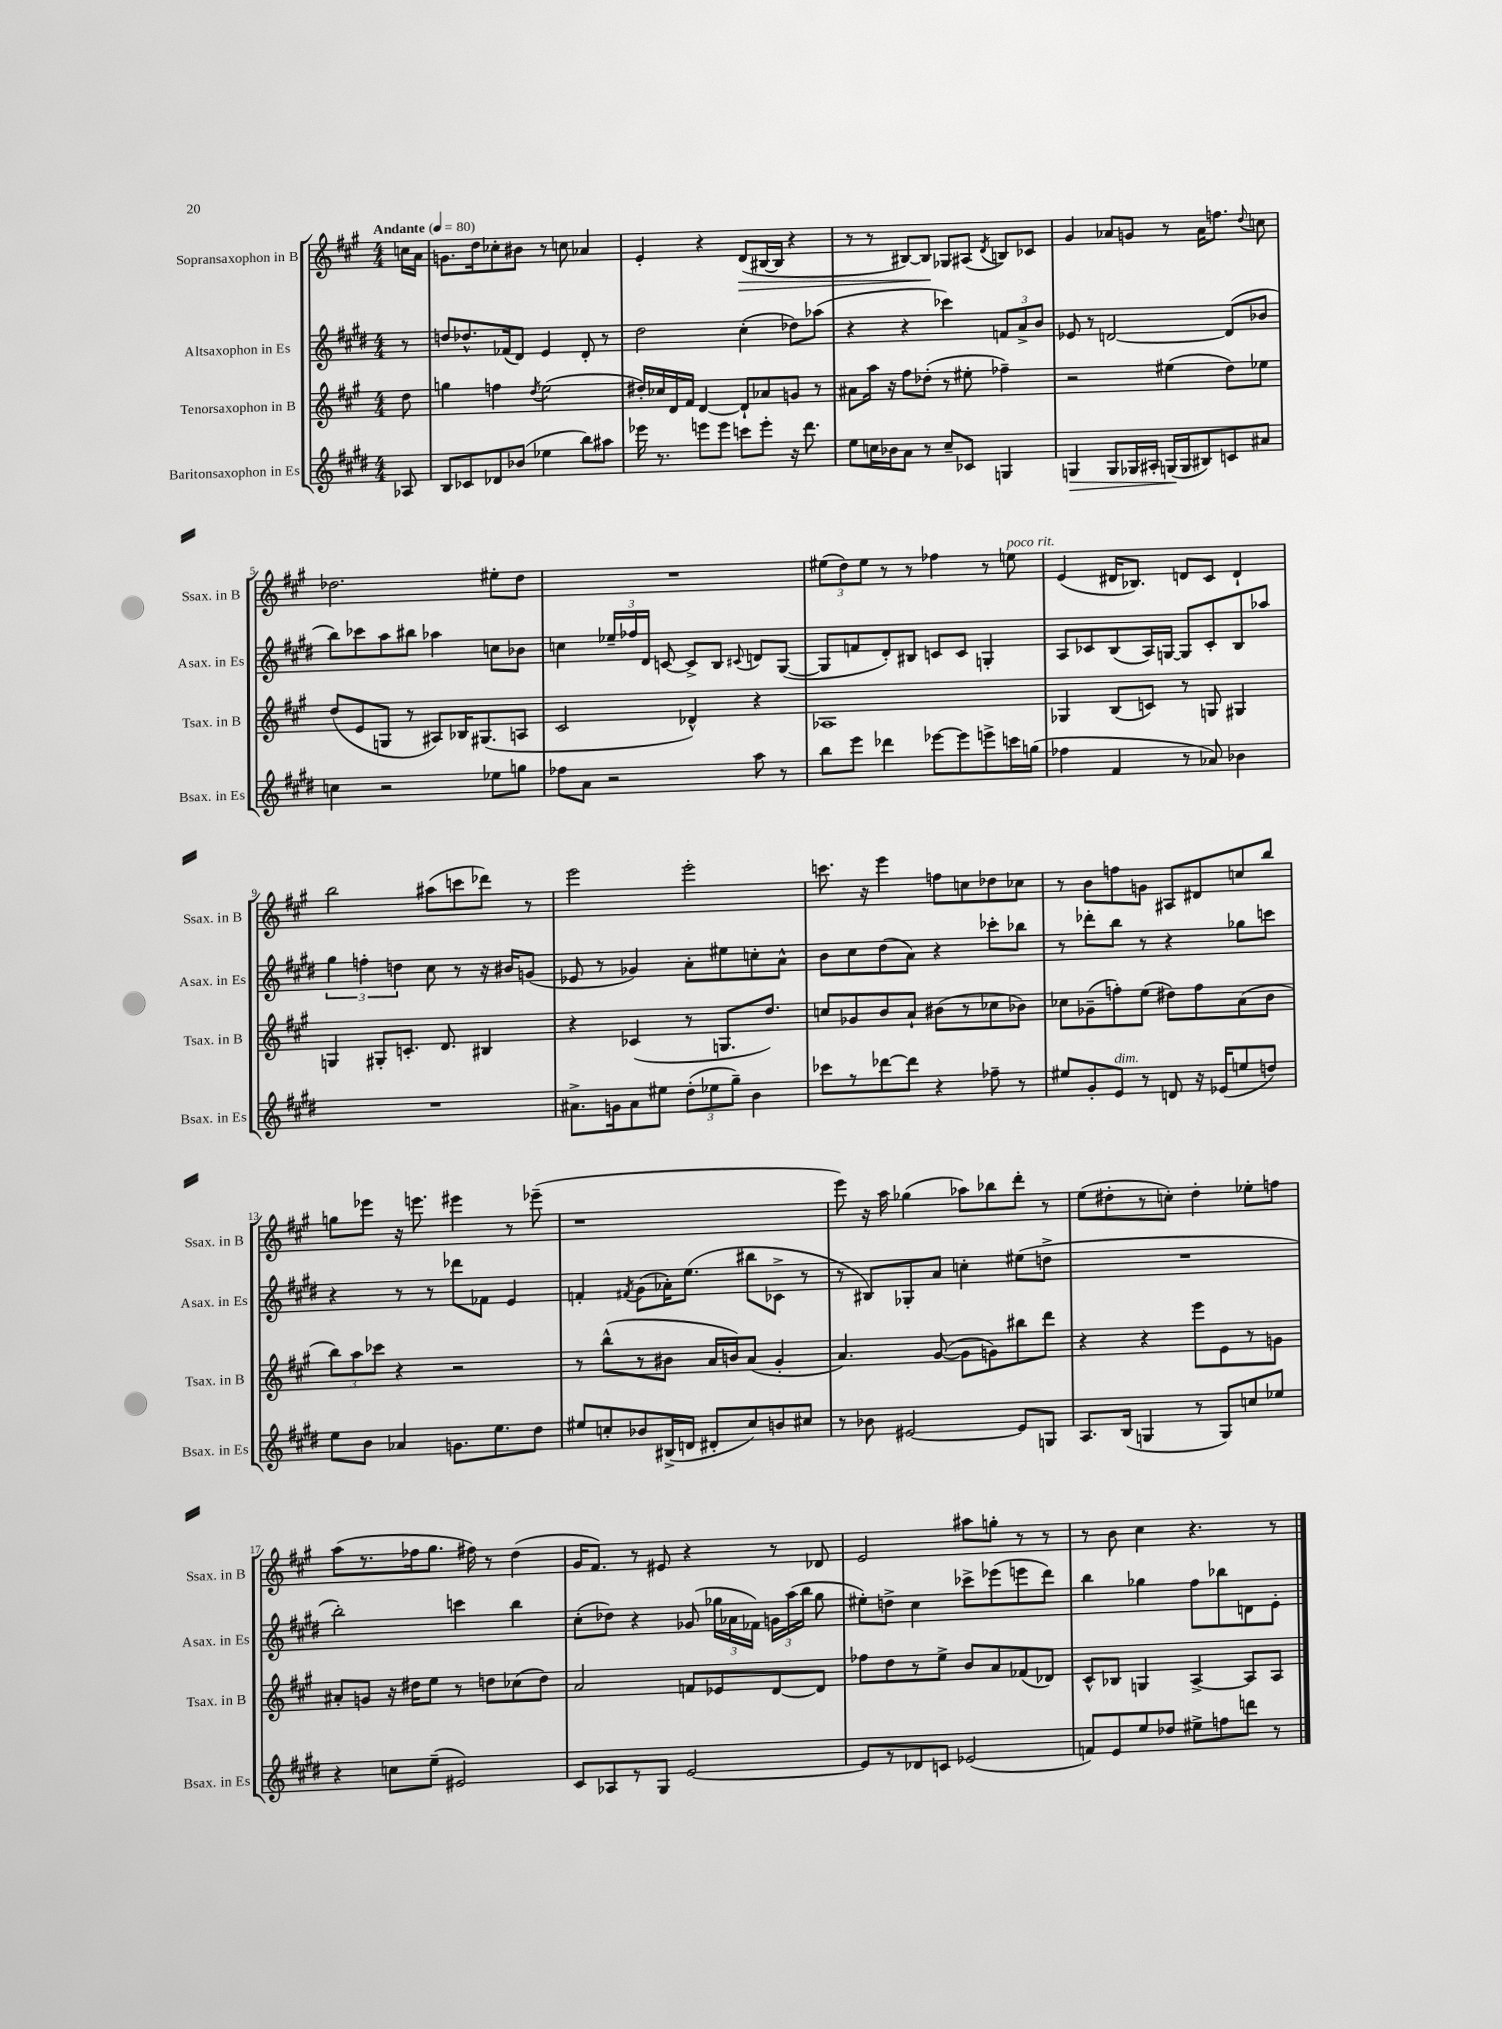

**kern	**dynam	**kern	**kern	**kern	**dynam
*part4	*part4	*part3	*part2	*part1	*part1
*staff4	*staff4	*staff3	*staff2	*staff1	*staff1
*I"Baritonsaxophon in Es	*	*I"Tenorsaxophon in B	*I"Altsaxophon in Es	*I"Sopransaxophon in B	*
*I'Bsax. in Es	*	*I'Tsax. in B	*I'Asax. in Es	*I'Ssax. in B	*
*clefG2	*	*clefG2	*clefG2	*clefG2	*
*k[f#c#g#d#]	*	*k[f#c#g#]	*k[f#c#g#d#]	*k[f#c#g#]	*
*M4/4	*	*M4/4	*M4/4	*M4/4	*
*MM80	*	*MM80	*MM80	*MM80	*
=	=	=	=	=	=
!	!	!	!	!LO:TX:a:B:t=Andante	!
8A-X/	.	8dd\	8r	16ccn\LL	.
.	.	.	.	16a\JJ	.
=1	=1	=1	=1	=1	=1
8B/L	.	4ggn\	8ddn/L	8.gn\L	.
8c-X/	.	.	8.dd-X^^/	.	.
.	.	.	.	16dd\k	.
8d-X/	.	4ffn\	.	8cc-X'\	.
.	.	.	(16f-X/k	.	.
(8b-X/J	.	.	8d#/J)	8b#X\J	.
.	.	8qdd/	.	.	.
4ee-X\	.	(2ee\	4e/	8r	.
.	.	.	.	8ccn\	.
8bb\L)	.	.	8d#'/	4a-X/	.
8aa#X\J	.	.	8r	.	.
=2	=2	=2	=2	=2	=2
16eee-X\	.	16dd#X'/LL)	2dd#\	4e'/	.
8.r	.	16cc-X/	.	.	.
.	.	16d/	.	.	.
.	.	16f#/JJ	.	.	.
8eeen\L	.	[4d/	.	4r	.
8eee\J	.	.	.	.	.
!	!	!	!	!	!LO:HP:b
8cccn\L	.	8d`/L]	(4cc#'\	(8d/L	>
8eee'\J	.	8a-X/	.	[16B#X/L	.
.	.	.	.	16B#/JJ]	.
16r	.	8gn/J	8dd-X\L)	4r	.
8.ddd#\	.	.	.	.	.
.	.	8r	(8aa-X\J	.	.
=3	=3	=3	=3	=3	=3
8ee\L	.	8a#X\L	4r	8r	.
16ccn\L	.	16aa\Jk	.	8r	.
16b-X\J	.	16r	.	.	.
8a\J	.	8ff#\L	4r	[8B#X/L)	.
8r	.	(8dd-X'\J	.	8B#/J]	.
8cc~/L	.	8r	4ccc-X\)	8G-X/L	]
8c-X/J	.	8ee#X'\	.	(8A#X/J	.
.	.	.	.	8qd/	.
4Gn/	.	4ff-X~\)	12fn/L	8Bn/L)	.
.	.	.	12a^/	.	.
.	.	.	.	8c-X/J	.
.	.	.	12b/J	.	.
=4	=4	=4	=4	=4	=4
!	!LO:HP:b	!	!	!	!
4Gn/	>	2r	8e-X/	4g#/	.
.	.	.	8r	.	.
8G/L	.	.	[2dn/	8a-X/L	.
16G-X/L	.	.	.	8gn/J	.
16A#X'/JJ	.	.	.	.	.
(16Gn/LL	.	(4ee#X\	.	8r	.
16G/J	]	.	.	.	.
8B#X/)	.	.	.	16a-\KL	.
.	.	.	.	8.ffn\J	.
8cn/	.	8dd\L)	(8d/L]	.	.
.	.	.	.	8qqdd/	.
8a#X/J	.	8ee-X\J	8b-X/J	8ccn\	.
!!LO:LB:g=z
=5	=5	=5	=5	=5	=5
4ccn\	.	(8dd/L	8bb\L)	2.dd-X\	.
.	.	8e/	8ccc-X\	.	.
2r	.	8Gn/J	8aa\	.	.
.	.	8r	8bb#X\J	.	.
.	.	8A#X/L)	4aa-X\	.	.
.	.	16B-X/K	.	.	.
.	.	(8.G#X/	.	.	.
8ee-X\L	.	.	8ccn\L	8ee#X'\L	.
8ggn\J	.	8An/J	8b-X\J	8dd-\J	.
=6	=6	=6	=6	=6	=6
8ff-X\L	.	2c#/	4ccn\	1r	.
8a\J	.	.	.	.	.
2r	.	.	24ee-X~/LL	.	.
.	.	.	24ff-X/	.	.
.	.	.	24d#/JJ	.	.
.	.	.	[8cn/	.	.
.	.	4d-X^^/)	8c^/L]	.	.
.	.	.	8B/J	.	.
.	.	.	8qqc#X/	.	.
8aa\	.	4r	8dn/L	.	.
8r	.	.	([8G#/J	.	.
=7	=7	=7	=7	=7	=7
8bb\L	.	1A-X	8G#/L]	(12ee#X\L	.
.	.	.	.	12dd\)	.
8eee\J	.	.	8fn/	.	.
.	.	.	.	12ee#\J	.
4ddd-X\	.	.	8d#'/)	8r	.
.	.	.	8B#X/J	8r	.
[8eee-X\L	.	.	8cn/L	4ff-X\	.
8eee-\]	.	.	8c/J	.	.
8eeen^\	.	.	4Gn'/	8r	.
!	!	!	!	!LO:TX:a:i:t=poco rit.	!
16cccn\L	.	.	.	8een\	.
(16ggn\JJ	.	.	.	.	.
=8	=8	=8	=8	=8	=8
4ff-X\	.	4G-X/	8A/L	(4e/	.
.	.	.	8c-X/	.	.
4f#/	.	(8B/L	(8B/	16d#X/KL	.
.	.	.	.	8.B-X/J)	.
.	.	8cn/J)	16A/L)	.	.
.	.	.	[16Gn/JJ	.	.
8r	.	8r	8G/L]	8dn/L	.
8a-X/)	.	8Gn/	8c-'/	8c#/J	.
4b-X\	.	4G#X/	8B/	4d`/	.
.	.	.	8aa-X/J	.	.
!!LO:LB:g=z
=9	=9	=9	=9	=9	=9
1r	.	4Gn/	6gg#\	2bb\	.
.	.	.	6ffn'\	.	.
.	.	8G#X'/L	.	.	.
.	.	.	6ddn\	.	.
.	.	8.cn'/J	.	.	.
.	.	.	8cc#\	(8aa#X\L	.
.	.	8.d/	.	.	.
.	.	.	8r	8cccn\	.
.	.	4B#X/	16r	8ddd-X\J)	.
.	.	.	16b#X/KL	.	.
.	.	.	(8gn/J	8r	.
=10	=10	=10	=10	=10	=10
8.a#X^\L	.	4r	8e-X/	2eee\	.
.	.	.	8r	.	.
16gn\k	.	.	.	.	.
8a#\	.	(4c-X/	4g-X/)	.	.
8ee#X\J	.	.	.	.	.
(12dd#'\L	.	8r	8a'\L	2eee'\	.
12ee-X\	.	.	.	.	.
.	.	8.Gn/L	8ee#X\	.	.
12gg#~\J)	.	.	.	.	.
4b\	.	.	8ccn'\	.	.
.	.	8.dd/J)	.	.	.
.	.	.	8a^^\J	.	.
=11	=11	=11	=11	=11	=11
8ccc-X\L	.	8ccn/L	8b\L	8.cccn\	.
8r	.	8g-X/	8cc#\	.	.
.	.	.	.	16r	.
[8ddd-X\	.	8b/	(8dd#\	4eee\	.
8ddd-\J]	.	8a`/J	8a\J)	.	.
4r	.	(8b#X\L	4r	8ffn\L	.
.	.	8r	.	8ccn\	.
8ff-X~\	.	8cc-X\	8ccc-X'\L	8dd-X\	.
8r	.	8b-X\J)	8bb-X\J	8cc-X\J	.
=12	=12	=12	=12	=12	=12
8ee#X/L	.	8cc-X\L	8r	8r	.
8g#'/	.	(8g-X~\	8ddd-X'\L	8b\L	.
!LO:TX:a:i:t=dim.	!	!	!	!	!
8e/J	.	8ffn'\)	8bb\J	8ffn\	.
8r	.	(8ee\J	8r	8gn\J	.
8dn/	.	8dd#X\L)	4r	8A#X/L	.
16r	.	8ff\	.	8d#X/	.
(16e-X/KL	.	.	.	.	.
8een/	.	(8a\	8gg-X\L	8ccn/	.
8ddn/J)	.	8b\J	8cccn\J	8bb/J	.
!!LO:LB:g=z
=13	=13	=13	=13	=13	=13
8ee\L	.	12bb\L)	4r	8ggn\L	.
.	.	12aa\	.	.	.
8b\J	.	.	.	8eee-X\J	.
.	.	12ccc-X\J	.	.	.
4a-X/	.	4r	8r	16r	.
.	.	.	.	8.eeen\	.
.	.	.	8r	.	.
8.gn\L	.	2r	8ddd-X\L	4eee#X\	.
.	.	.	8f-X\J	.	.
8.ee\	.	.	.	.	.
.	.	.	4e/	8r	.
8dd#\J	.	.	.	(8eee-X~\	.
=14	=14	=14	=14	=14	=14
8ee#X/L	.	8r	4fn'/	1r	.
8ccn'/	.	(8bb^^\L	.	.	.
.	.	.	8qf#X/	.	.
8b-X/	.	8r	(8g#\L	.	.
(16B#X^/L	.	8b#X\J	16a-X'\K)	.	.
16dn/JJ	.	.	(8.ee\J	.	.
8d#X'/L	.	16a/LL	.	.	.
.	.	16bn/J)	.	.	.
8cc/)	.	(8a/J	8bb#X\L	.	.
8bn/	.	4g#'/	8c-X^\J	.	.
8cc#X/J	.	.	8r	.	.
=15	=15	=15	=15	=15	=15
8r	.	4.a/)	8r	8eee\)	.
8b-X\	.	.	8B#X/L)	16r	.
.	.	.	.	16aa\	.
[2e#X/	.	.	8G-X'/	(4gg-X\	.
.	.	([8g#/	8a/J	.	.
.	.	8g#\L]	4ccn'\	8aa-X\L)	.
.	.	8gn\)	.	8bb-X\	.
8e#/L]	.	8bb#X\	(8ee#X\L	8ddd'\J	.
8Gn/J	.	8ddd\J	8ddn^\J	8r	.
=16	=16	=16	=16	=16	=16
8.A/L	.	4r	1r	(8ee\L	.
.	.	.	.	8dd#X'\	.
(16B/Jk	.	.	.	.	.
4Gn/	.	4r	.	8r	.
.	.	.	.	8ccn'\J)	.
8r	.	8eee\L	.	4dd#'\	.
8G/L)	.	8e\	.	.	.
8ccn/	.	8r	.	8ee-X'\L	.
8ee-X/J	.	8gn\J	.	8ffn\J	.
!!LO:LB:g=z
=17	=17	=17	=17	=17	=17
4r	.	8a#X'/L	2bb'\)	(8aa\L	.
.	.	8gn/J	.	8.r	.
8ccn\L	.	16r	.	.	.
.	.	16dd#X\KL	.	16ff-X\k	.
(8ee~\J	.	8ee\J	.	8.gg#\J	.
2e#X/)	.	8r	4cccn\	.	.
.	.	.	.	16ff#X\)	.
.	.	8ddn\L	.	8r	.
.	.	(8cc-X\	4bb\	(4dd\	.
.	.	8dd\J)	.	.	.
=18	=18	=18	=18	=18	=18
8c#/L	.	2a/	(8cc#'\L	16g#/KL	.
.	.	.	.	8.f#/J)	.
8A-X/	.	.	8dd-X\J)	.	.
8r	.	.	4r	8r	.
8G#/J	.	.	.	8e#X/	.
[2e/	.	8fn/L	(8g-X/	4r	.
.	.	8e-X/	24gg-X\LL	.	.
.	.	.	24a-X\	.	.
.	.	.	24f-X\JJ)	.	.
.	.	[8d/	24gn\LL	8r	.
.	.	.	(24aa\	.	.
.	.	.	24bb\JJ	.	.
.	.	8d/J]	8gg-\	8d-X/	.
=19	=19	=19	=19	=19	=19
8e/L]	.	8ff-X\L	8ee#X'\L)	2e/	.
8r	.	8dd\	8ddn^\J	.	.
8d-X/	.	8r	4cc#\	.	.
8cn/J	.	8ee^\J	.	.	.
(2e-X/	.	8b/L	8ccc-X^\L	8aa#X\L	.
.	.	8a/	(8eee-X\	8ggn'\J	.
.	.	(8f-X/	8eeen\	8r	.
.	.	8d-X/J)	8ddd#\J)	8r	.
=20	=20	=20	=20	=20	=20
8fn/L)	.	8c#^^/L	4bb\	8r	.
8e/	.	8B-X/J	.	8b\	.
8ee/	.	4Gn/	4gg-X\	4cc#\	.
8dd-X/J	.	.	.	.	.
8ee#X^\L	.	[4A^/	8ff#\L	4.r	.
8ffn\	.	.	8bb-X\	.	.
8dddn\J	.	8A/L]	8dn\	.	.
8r	.	8A/J	8e'\J	8r	.
==	==	==	==	==	==
*-	*-	*-	*-	*-	*-
